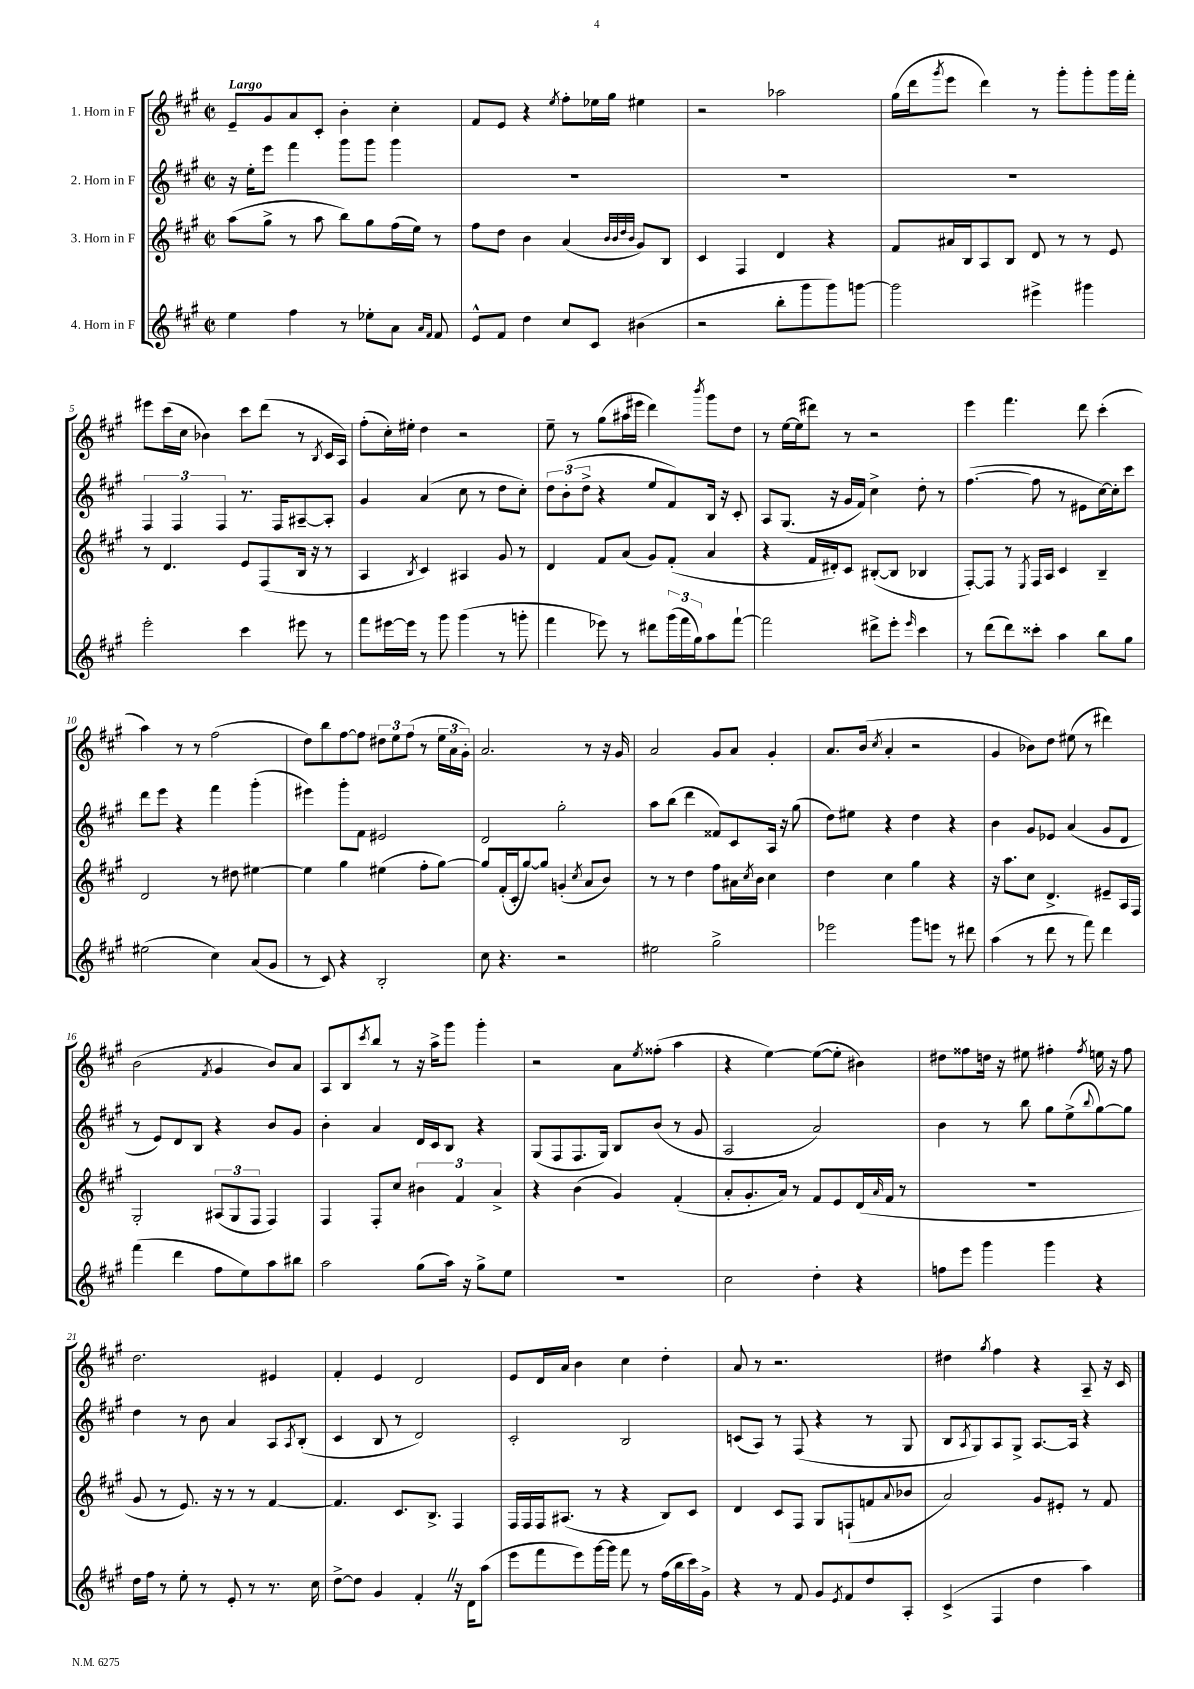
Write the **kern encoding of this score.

**kern	**kern	**kern	**kern
*staff4	*staff3	*staff2	*staff1
*clefG2	*clefG2	*clefG2	*clefG2
*k[f#c#g#]	*k[f#c#g#]	*k[f#c#g#]	*k[f#c#g#]
*M2/2	*M2/2	*M2/2	*M2/2
*met(c|)	*met(c|)	*met(c|)	*met(c|)
4ee	(8aa	16r	8e~
.	.	16ee'	.
.	8gg#^	8eee	8g#
4ff#	8r	4fff#	8a
.	8aa	.	8c#'
8r	8bb)	8ggg#	4b'
8ee-'	8gg#	8ggg#	.
8a	(16ff#	4ggg#	4cc#'
.	16ee)	.	.
16qqa	.	.	.
16qqf#	.	.	.
8f#	8r	.	.
=	=	=	=
8e^^	8ff#	1r	8f#
8f#	8dd	.	8e
4dd	4b	.	4r
.	.	.	8qee
8cc#	(4a	.	8ff#'
8c#	.	.	16ee-
.	.	.	16gg#
.	32qqb	.	.
.	32qqb	.	.
.	32qqdd	.	.
.	32qqb	.	.
(4b#	8g#)	.	4ee#
.	8B	.	.
=	=	=	=
2r	4c#	1r	2r
.	4F#	.	.
8bb'	4d	.	2aa-
8ggg#	.	.	.
8ggg#)	4r	.	.
[8ggg	.	.	.
=	=	=	=
2ggg]	8f#	1r	(16gg#
.	.	.	16ddd
.	.	.	8qggg#
.	16a#	.	8eee
.	16B	.	.
.	8A	.	4ddd)
.	8B	.	.
4eee#^	8d	.	8r
.	8r	.	8ggg#'
4ggg#	8r	.	8ggg#'
.	8e	.	16ggg#
.	.	.	16fff#'
=	=	=	=
2eee'	8r	6F#	8eee#
.	4.d	.	(16ccc#
.	.	6F#	.
.	.	.	16cc#
.	.	.	4b-)
.	.	6F#	.
4ccc#	8e	8.r	8ccc#
.	(8F#	.	(8ddd
.	.	16F#	.
8eee#	16B	[8A#~	8r
.	16r	.	.
.	.	.	8qB
8r	8r	8A#']	16c#
.	.	.	16A)
=	=	=	=
8fff#	4A	4g#	(8ff#'
[16eee#	.	.	16cc#')
16eee#]	.	.	16ee#'
.	8qB	.	.
8r	4c#)	(4a	4dd
8ggg#	.	.	.
(4ggg#	4A#	8cc#	2r
.	.	8r	.
8r	8g#	8dd	.
8ggg'	8r	8cc#')	.
=	=	=	=
4fff#	4d	12dd	8ee~
.	.	(12b'	.
.	.	.	8r
.	.	12dd^	.
8eee-)	8f#	4r	(8gg#
8r	(8a	.	16aa#
.	.	.	16eee#
8ddd#	8g#)	8ee	4ddd)
(24ggg#	(8f#'	8f#)	.
24fff#	.	.	.
24gg#)	.	.	.
.	.	.	8qbbb
8aa	4a	16B	8ggg#
.	.	16r	.
[8fff#`	.	8c#'	8dd
=	=	=	=
2fff#]	4r	8A	8r
.	.	(8.G#	[16ee
.	.	.	(16ee]
.	16f#	.	8ddd#)
.	16d#')	16r	.
.	8c#	16g#	8r
.	.	16f#)	.
8ddd#^	([8B#'	4cc#^	2r
8eee'	8B#]	.	.
16qqeee	.	.	.
4ccc#	4B-	8dd'	.
.	.	8r	.
=	=	=	=
8r	[8F#')	([4.ff#	4eee
(8ddd	8F#]	.	.
8ddd)	8r	.	4.fff#
.	8qE	.	.
8ccc##'	16F#	8ff#]	.
.	16A	.	.
4aa	4c#	8r	.
.	.	8e#	8ddd
8bb	4B~	[16cc#)	(4ccc#'
.	.	16cc#']	.
8gg#	.	8ccc#	.
=	=	=	=
(2ee#	2d	8ddd	4aa)
.	.	8eee	.
.	.	4r	8r
.	.	.	8r
4cc#)	8r	4fff#	(2ff#
.	8dd#	.	.
(8a	[4ee#	(4ggg#'	.
8g#	.	.	.
=	=	=	=
8r	4ee#]	4eee#)	8dd)
8c#)	.	.	8bb
4r	4gg#	8ggg#'	[8ff#
.	.	8f#	8ff#]
2B'	(4ee#	2e#	12dd#
.	.	.	12ee
.	.	.	(12ff#
.	8ff#'	.	8r
.	[8gg#)	.	24ee
.	.	.	24a
.	.	.	24g#')
=	=	=	=
8cc#	8gg#]	2d	2.a
4.r	(16f#'	.	.
.	16c#'	.	.
.	[8gg#)	.	.
.	8gg#]	.	.
2r	(4g'	2gg#'	.
.	8qcc#	.	.
.	8a	.	8r
.	8b)	.	16r
.	.	.	16g#
=	=	=	=
2ee#	8r	8aa	2a
.	8r	(8bb	.
.	4dd	4ddd	.
2gg#^	8ff#	8f##)	8g#
.	16a#	8c#	8a
.	8qcc#	.	.
.	16b	.	.
.	4cc#	16A	4g#'
.	.	16r	.
.	.	(8gg#	.
=	=	=	=
2eee-	4dd	8dd)	8.a
.	.	8ee#	.
.	.	.	(16b
.	.	.	8qcc#
.	4cc#	4r	4a'
8ggg#	4gg#	4dd	2r
8eee	.	.	.
8r	4r	4r	.
8ddd#	.	.	.
=	=	=	=
(4aa	16r	4b	4g#
.	8.aa	.	.
8r	8cc#	8g#	8b-)
8ddd	4.d^	8e-	8dd
8r	.	(4a	(8ee#
8fff#)	.	.	8r
4ddd	8e#~	8g#	4ddd#)
.	16A	8d	.
.	16F#	.	.
=	=	=	=
(4fff#	2G#'	8r	(2b
.	.	8e)	.
4ddd	.	8d	.
.	.	8B	.
.	.	.	8qf#
8ff#	(12A#	4r	4g#
.	12G#	.	.
8ee)	.	.	.
.	12F#	.	.
8aa	4F#)	8b	8b)
8bb#	.	8g#	8a
=	=	=	=
2aa	4F#	4b'	8A
.	.	.	8B
.	.	.	8qccc#
.	8F#'	4a	8bb
.	8cc#	.	8r
(8gg#	6b#	16d	16r
.	.	16c#	16aa^
16aa)	.	8B	8ggg#
.	6f#	.	.
16r	.	.	.
8gg#^	.	4r	4ggg#'
.	6a^	.	.
8ee	.	.	.
=	=	=	=
1r	4r	(8G#	2r
.	.	8F#	.
.	(4b	8.F#	.
.	.	16G#)	.
.	4g#)	8B	8a
.	.	.	8qee
.	.	(8b	(8ff##'
.	(4f#'	8r	4aa
.	.	8g#	.
=	=	=	=
2cc#	8a'	2A	4r
.	8.g#'	.	.
.	.	.	[4ee)
.	16a)	.	.
.	8r	.	.
4dd'	8f#	2a)	(8ee_
.	8e	.	8ee']
4r	(16d	.	4b#)
.	16qqa	.	.
.	16f#	.	.
.	8r	.	.
=	=	=	=
8ff	1r	4b	8dd#
8eee	.	.	8ff##
4ggg#	.	8r	16dd
.	.	.	16r
.	.	8bb	8ee#
4ggg#	.	8gg#	4ff#'
.	.	(8ee^	.
.	.	8qqbb	8qff#
4r	.	[8gg#)	16ee
.	.	.	16r
.	.	8gg#]	8ff#
=	=	=	=
16dd	8g#	4dd	2.dd
16ff#	.	.	.
8r	8r	.	.
8ee'	8.e)	8r	.
8r	.	8b	.
.	16r	.	.
8e'	8r	4a	.
8r	8r	.	.
8.r	[4f#	8A	4e#
.	.	8qA	.
.	.	(8B'	.
16cc#	.	.	.
=	=	=	=
[8dd^	4.f#]	4c#	4f#'
8dd]	.	.	.
4g#	.	8B	4e
.	8.c#	8r	.
4f#'	.	2d)	2d
.	8.B^	.	.
16r	4F#	.	.
16d	.	.	.
(8aa	.	.	.
=	=	=	=
8eee	16F#	2c#'	8e
.	16F#	.	.
8fff#	16F#	.	16d
.	(8.A#	.	16a
8eee)	.	.	4b
[16ggg#	8r	.	.
16ggg#]	.	.	.
8fff#	4r	2B	4cc#
8r	.	.	.
(16ff#	8B)	.	4dd'
16bb	.	.	.
16ccc#)	8c#	.	.
16g#^	.	.	.
=	=	=	=
4r	4d	(8c	8a
.	.	8A)	8r
8r	8c#	8r	2.r
8f#	8F#	(8F#	.
8g#	8G#	4r	.
8qe	.	.	.
8f#	(8F`	.	.
8dd	8f	8r	.
.	8qqa	.	.
8A'	8b-	8G#	.
=	=	=	=
(4c#^	2a)	8B	4dd#
.	.	8qA	.
.	.	8G#)	.
.	.	.	8qgg#
4F#	.	8A	4ff#
.	.	8G#^	.
4dd	8g#	[8.A	4r
.	8e#'	.	.
.	.	16A]	.
4aa)	8r	4r	8A~
.	8f#	.	16r
.	.	.	16c#
==	==	==	==
*-	*-	*-	*-
